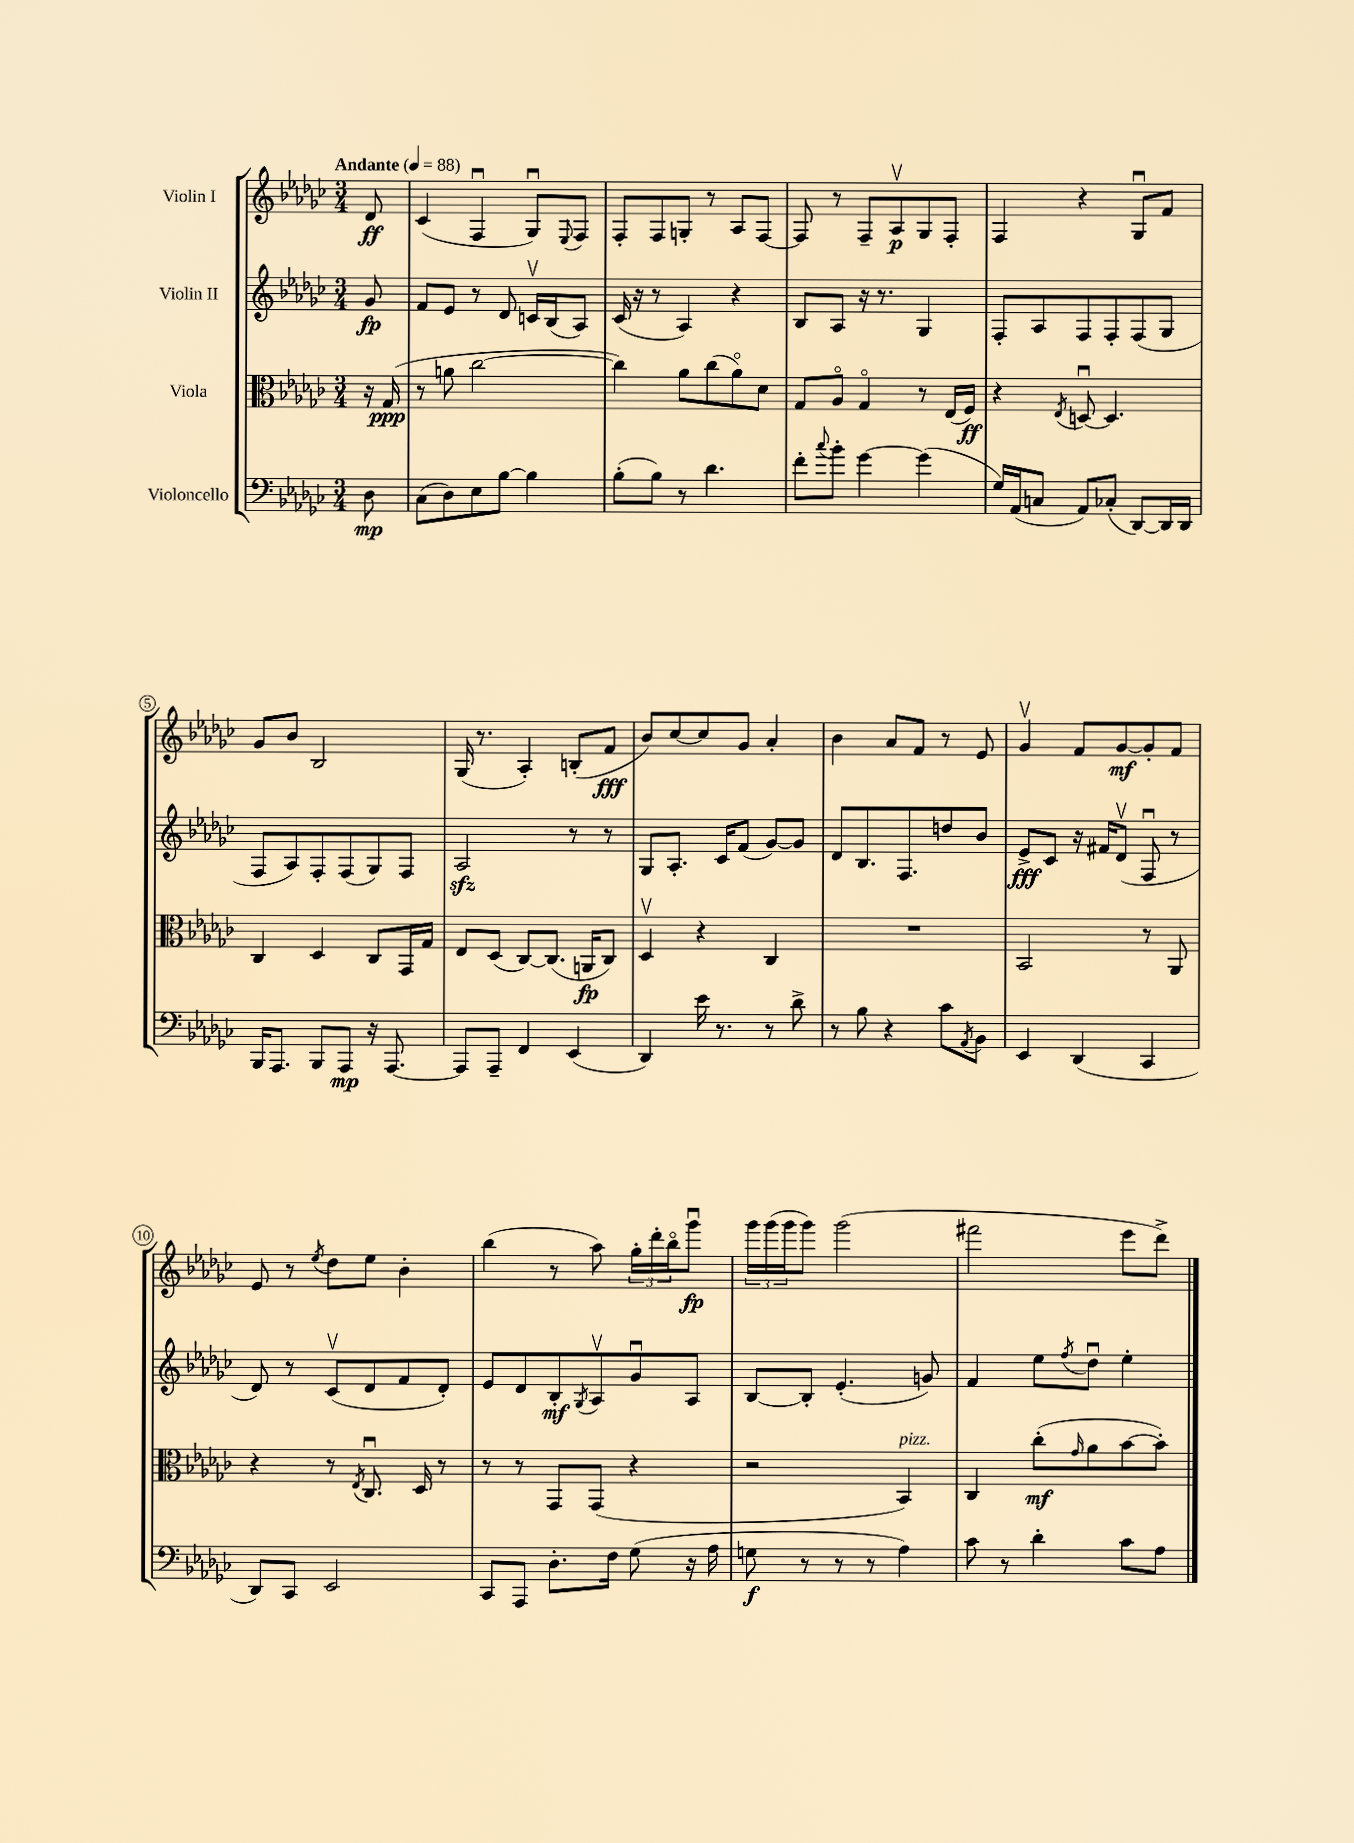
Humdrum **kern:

**kern	**kern	**kern	**kern
*staff4	*staff3	*staff2	*staff1
*clefF4	*clefC3	*clefG2	*clefG2
*k[b-e-a-d-g-c-]	*k[b-e-a-d-g-c-]	*k[b-e-a-d-g-c-]	*k[b-e-a-d-g-c-]
*M3/4	*M3/4	*M3/4	*M3/4
*MM88	*MM88	*MM88	*MM88
8D-	16r	8g-	8d-
.	(16G-	.	.
=	=	=	=
(8C-	8r	8f	(4c-
8D-)	8a	8e-	.
8E-	[2cc-	8r	4Fu
[8B-	.	8d-	.
4B-]	.	16cv	8G-u)
.	.	(16B-	.
.	.	.	8qqE-
.	.	8A-)	8F
=	=	=	=
(8B-'	4cc-])	(16c-	8F'
.	.	16r	.
8B-)	.	8r	8F
8r	8a-	4A-)	8G'
4.d-	(8cc-	.	8r
.	8a-o)	4r	8A-
.	8d-	.	[8F
=	=	=	=
8f'	8G-	8B-	8F]
8qqcc-	.	.	.
8b-'	8A-o	8A-	8r
[4g-	4G-o	16r	8F~
.	.	8.r	.
.	.	.	8A-v
(4g-]	8r	4G-	8G-
.	(16E-	.	8F'
.	16F)	.	.
=	=	=	=
16G-)	4r	8F'	4F
(16AA-	.	.	.
8C	.	8A-	.
.	8qE-	.	.
8AA-)	[8Du	8F	4r
(8C-'	4.D]	8F'	.
[8DD-)	.	(8F	8G-u
16DD-]	.	8G-	8f
16DD-	.	.	.
=	=	=	=
16BBB-	4C-	8F	8g-
8.AAA-	.	.	.
.	.	8A-)	8b-
8BBB-	4D-	8F'	2B-
8AAA-	.	(8F	.
16r	8C-	8G-)	.
[8.AAA-	.	.	.
.	16GG-	8F	.
.	16G-	.	.
=	=	=	=
8AAA-]	8E-	2A-	(16G-
.	.	.	8.r
8AAA-~	(8D-	.	.
4FF	[8C-)	.	4A-')
.	(8.C-]	.	.
(4EE-	.	8r	(8B'
.	16AA	.	.
.	8C-)	8r	8f
=	=	=	=
4DD-)	4D-v	8G-	8b-)
.	.	8.A-'	[8cc-
16e-	4r	.	8cc-]
8.r	.	16c-	.
.	.	(8f	8g-
8r	4C-	[8g-)	4a-'
8d-^	.	8g-]	.
=	=	=	=
8r	2.r	8d-	4b-
8B-	.	8.B-	.
4r	.	.	8a-
.	.	8.F	.
.	.	.	8f
8c-	.	8dd	8r
8qAA-	.	.	.
8BB-	.	8b-	8e-
=	=	=	=
4EE-	2BB-	8e-^	4g-v
.	.	8c-	.
(4DD-	.	16r	8f
.	.	16f#	.
.	.	(8d-v	[8g-
4CC-	8r	8Fu	8g-']
.	8AA-	8r	8f
=	=	=	=
8DD-)	4r	8d-)	8e-
8CC-	.	8r	8r
.	.	.	8qee-
2EE-	8r	(8c-v	8dd-
.	8qE-	.	.
.	8.C-u	8d-	8ee-
.	.	8f	4b-'
.	16D-	.	.
.	8r	8d-')	.
=	=	=	=
8CC-	8r	8e-	(4bb-
8AAA-	8r	8d-	.
8.D-'	8GG-	8B-'	8r
.	.	8qG-	.
.	(8GG-	8A-v	8aa-)
16F	.	.	.
(8G-	4r	8g-u	24gg-'
.	.	.	24ddd-'
.	.	.	24bb-o
16r	.	8A-	8ggg-u
16A-	.	.	.
=	=	=	=
8G	2r	[8B-	24ggg-
.	.	.	(24ggg-
.	.	.	24ggg-
8r	.	8B-']	8ggg-)
8r	.	(4.e-'	(2ggg-
8r	.	.	.
4A-)	4BB-)	.	.
.	.	8g)	.
=	=	=	=
8c-	4C-	4f	2fff#
8r	.	.	.
4d-'	(8cc-'	8ee-	.
.	16qqg-	8qff	.
.	8a-	8dd-u	.
8c-	[8b-	4ee-'	8eee-
8A-	8b-'])	.	8ddd-^)
==	==	==	==
*-	*-	*-	*-
